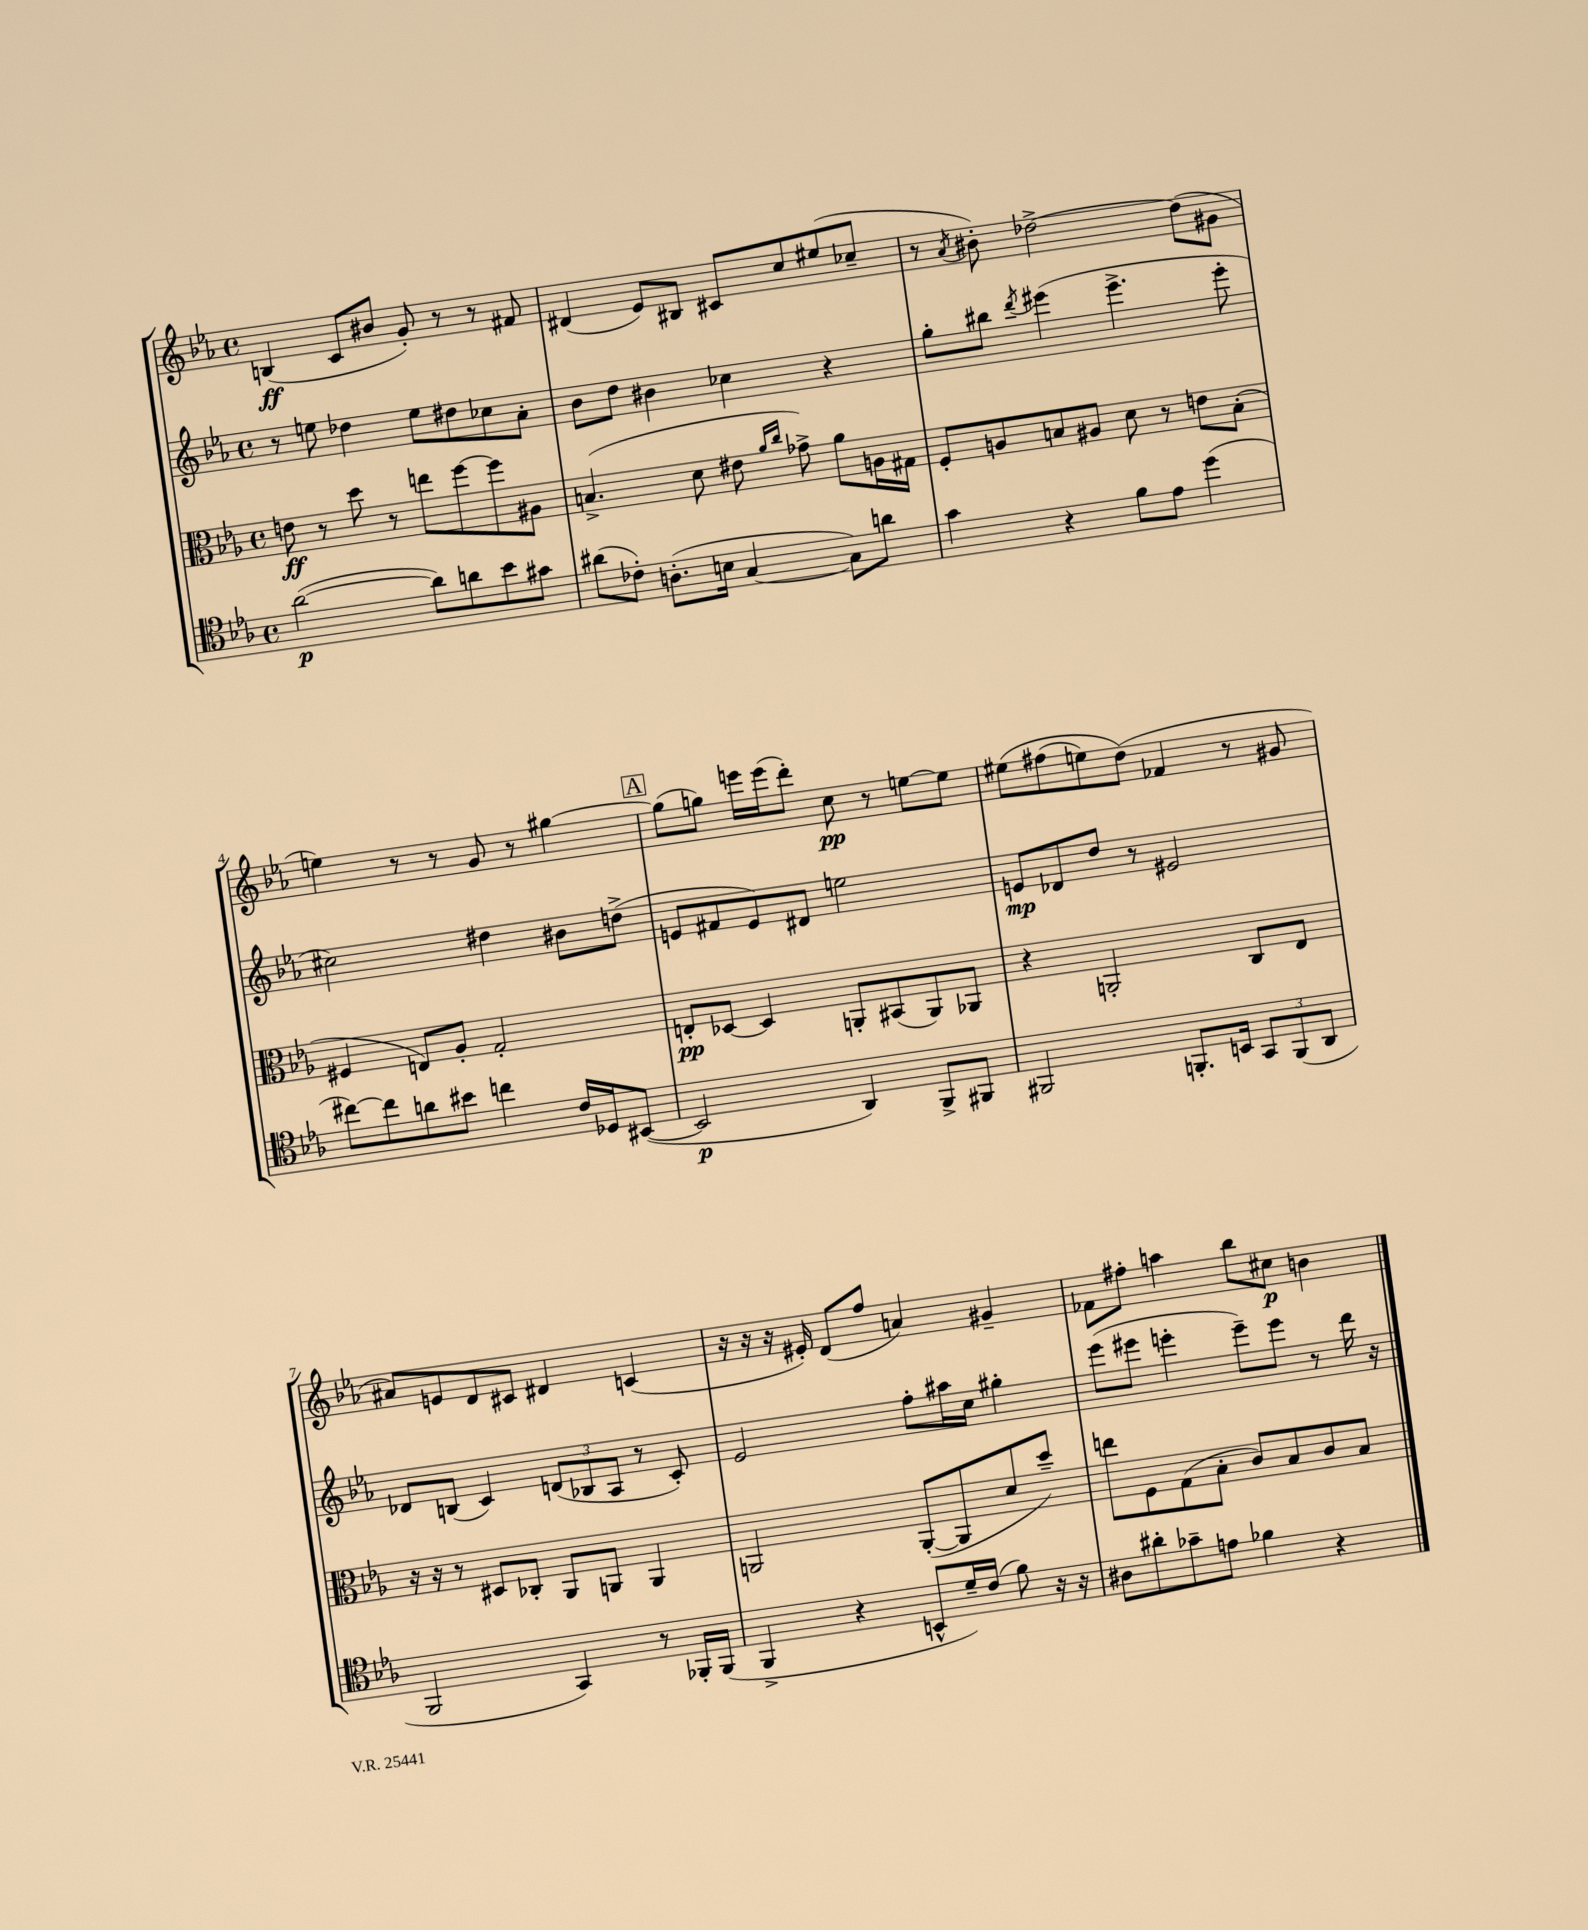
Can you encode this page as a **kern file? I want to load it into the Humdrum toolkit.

**kern	**dynam	**kern	**dynam	**kern	**dynam	**kern	**dynam
*part4	*part4	*part3	*part3	*part2	*part2	*part1	*part1
*staff4	*staff4	*staff3	*staff3	*staff2	*staff2	*staff1	*staff1
*clefC4	*	*clefC3	*	*clefG2	*	*clefG2	*
*k[b-e-a-]	*	*k[b-e-a-]	*	*k[b-e-a-]	*	*k[b-e-a-]	*
*M4/4	*	*M4/4	*	*M4/4	*	*M4/4	*
*met(c)	*	*met(c)	*	*met(c)	*	*met(c)	*
=1	=1	=1	=1	=1	=1	=1	=1
([2a-\	p	8en\	ff	8r	.	(4Bn/	ff
.	.	8r	.	8een\	.	.	.
.	.	8dd\	.	4dd-X\	.	8c/L	.
.	.	8r	.	.	.	8b#X/J	.
8a-\L])	.	8een\L	.	8ee\L	.	8g'/)	.
8an\	.	[8ff\	.	8dd#X\	.	8r	.
8b-\	.	8ff\]	.	8cc-X\	.	8r	.
8g#X\J	.	8A#X\J	.	8a-'\J	.	8f#X/	.
=2	=2	=2	=2	=2	=2	=2	=2
(8a#X\L	.	(4.Bn^/	.	8b-\L	.	(4d#X/	.
8c-X'\J)	.	.	.	8dd\J	.	.	.
(8.An'\L	.	.	.	4b#X\	.	8e-/L)	.
.	.	8d\	.	.	.	8B#X/J	.
16Bn\Jk	.	.	.	.	.	.	.
[4G/	.	8e#X\	.	4cc-X\	.	8c#X/L	.
.	.	16qqa-/LL	.	.	.	.	.
.	.	16qqcc/JJ	.	.	.	.	.
.	.	8g-X^\)	.	.	.	8cc/	.
8G\L])	.	8a-\L	.	4r	.	(8ee#X/	.
8an\J	.	16An\L	.	.	.	8cc-X~/J	.
.	.	16G#X\JJ	.	.	.	.	.
=3	=3	=3	=3	=3	=3	=3	=3
4g\	.	8F'/L	.	8gg'\L	.	8r	.
.	.	.	.	.	.	8qa-/	.
.	.	8An/	.	8bb#X\J	.	8b#X'\)	.
.	.	.	.	8qddd/	.	.	.
4r	.	8Bn/	.	(4eee#X\	.	[2dd-X^\	.
.	.	8A#X/J	.	.	.	.	.
8f\L	.	8d\	.	4.eee#^\	.	.	.
8e-\J	.	8r	.	.	.	.	.
(4dd\	.	8en\L	.	.	.	(8dd-\L]	.
.	.	(8B'\J	.	8eee#'\	.	8g#X\J	.
!!LO:LB:g=z
=4	=4	=4	=4	=4	=4	=4	=4
[8cc#X\L)	.	4F#X/	.	2cc#X\)	.	4een\)	.
8cc#\]	.	.	.	.	.	.	.
8an\	.	8En/L)	.	.	.	8r	.
8b#X\J	.	8A-'/J	.	.	.	8r	.
4ccn\	.	2G'/	.	4dd#X\	.	8g/	.
.	.	.	.	.	.	8r	.
16c/LL	.	.	.	8b#X\L	.	[4gg#X\	.
16D-X/J	.	.	.	.	.	.	.
([8BB#X/J	.	.	.	(8ddn^\J	.	.	.
!!LO:REH:place=s1:t=A
=5	=5	=5	=5	=5	=5	=5	=5
2BB#/]	p	8En'/L	pp	8en/L	.	(8gg#\L]	.
.	.	[8D-X/J	.	8f#X/	.	8ggn\J)	.
.	.	4D-/]	.	8e/)	.	16eeen\LL	.
.	.	.	.	.	.	(16eee\J	.
.	.	.	.	8d#X/J	.	8ddd'\J)	.
4AA-/)	.	8AAn'/L	.	2een\	.	8cc\	pp
.	.	(8BB#X/	.	.	.	8r	.
8FF^/L	.	8AA/)	.	.	.	[8een\L	.
8FF#X/J	.	8AA-X/J	.	.	.	8ee\J]	.
=6	=6	=6	=6	=6	=6	=6	=6
2FF#X/	.	4r	.	8en/L	mp	(8ee#X\L	.
.	.	.	.	8d-X/	.	(8ff#X\	.
.	.	2AAn'/	.	8dd/J	.	8een\)	.
.	.	.	.	8r	.	(8dd\J)	.
8.FFn'/L	.	.	.	2e#X/	.	4f-X/	.
16BBn/Jk	.	.	.	.	.	.	.
12GG/L	.	8C/L	.	.	.	8r	.
(12FF/	.	.	.	.	.	.	.
.	.	8E-/J	.	.	.	8g#X/	.
12AA-/J	.	.	.	.	.	.	.
!!LO:LB:g=z
=7	=7	=7	=7	=7	=7	=7	=7
2FF/	.	16r	.	8d-X/L	.	8a#X/L)	.
.	.	16r	.	.	.	.	.
.	.	8r	.	(8Bn/J	.	8en/	.
.	.	8D#X/L	.	4c/)	.	8d/	.
.	.	8C-X'/J	.	.	.	8c#X/J	.
4GG/)	.	8AA-/L	.	(12dn/L	.	4d#X/	.
.	.	.	.	12B-X/	.	.	.
.	.	8AAn/J	.	.	.	.	.
.	.	.	.	12A-/J	.	.	.
8r	.	4AA/	.	8r	.	(4cn/	.
16FF-X'/LL	.	.	.	8c'/)	.	.	.
(16FF-/JJ	.	.	.	.	.	.	.
=8	=8	=8	=8	=8	=8	=8	=8
4FF^/	.	2AAn/	.	2e-/	.	16r	.
.	.	.	.	.	.	16r	.
.	.	.	.	.	.	16r	.
.	.	.	.	.	.	16e#X'/)	.
4r	.	.	.	.	.	(8d/L	.
.	.	.	.	.	.	8ff/J	.
8BBn^^/L	.	([8AA'/L	.	8ff'\L	.	4an/)	.
16d~/L)	.	8AA/]	.	16aa#X\L	.	.	.
(16c/JJ	.	.	.	16cc\JJ	.	.	.
8f\)	.	8d/	.	4gg#X'\	.	4g#X~/	.
16r	.	8dd~/J)	.	.	.	.	.
16r	.	.	.	.	.	.	.
=9	=9	=9	=9	=9	=9	=9	=9
8A#X\L	.	8een\L	.	(8eee-\L	.	8f-X\L	.
8a#X'\	.	8F\	.	8eee#X\J	.	8ff#X'\J	.
8g-X~\	.	(8G\	.	4eeen'\	.	4aan\	.
8en\J	.	8B-'\J	.	.	.	.	.
4f-X\	.	8c/L)	.	8eee~\L)	.	8bb-\L	.
.	.	8B-/	.	8eee\J	.	8cc#X\J	p
4r	.	8c/	.	8r	.	4bn\	.
.	.	8B-/J	.	16ddd\	.	.	.
.	.	.	.	16r	.	.	.
==	==	==	==	==	==	==	==
*-	*-	*-	*-	*-	*-	*-	*-
